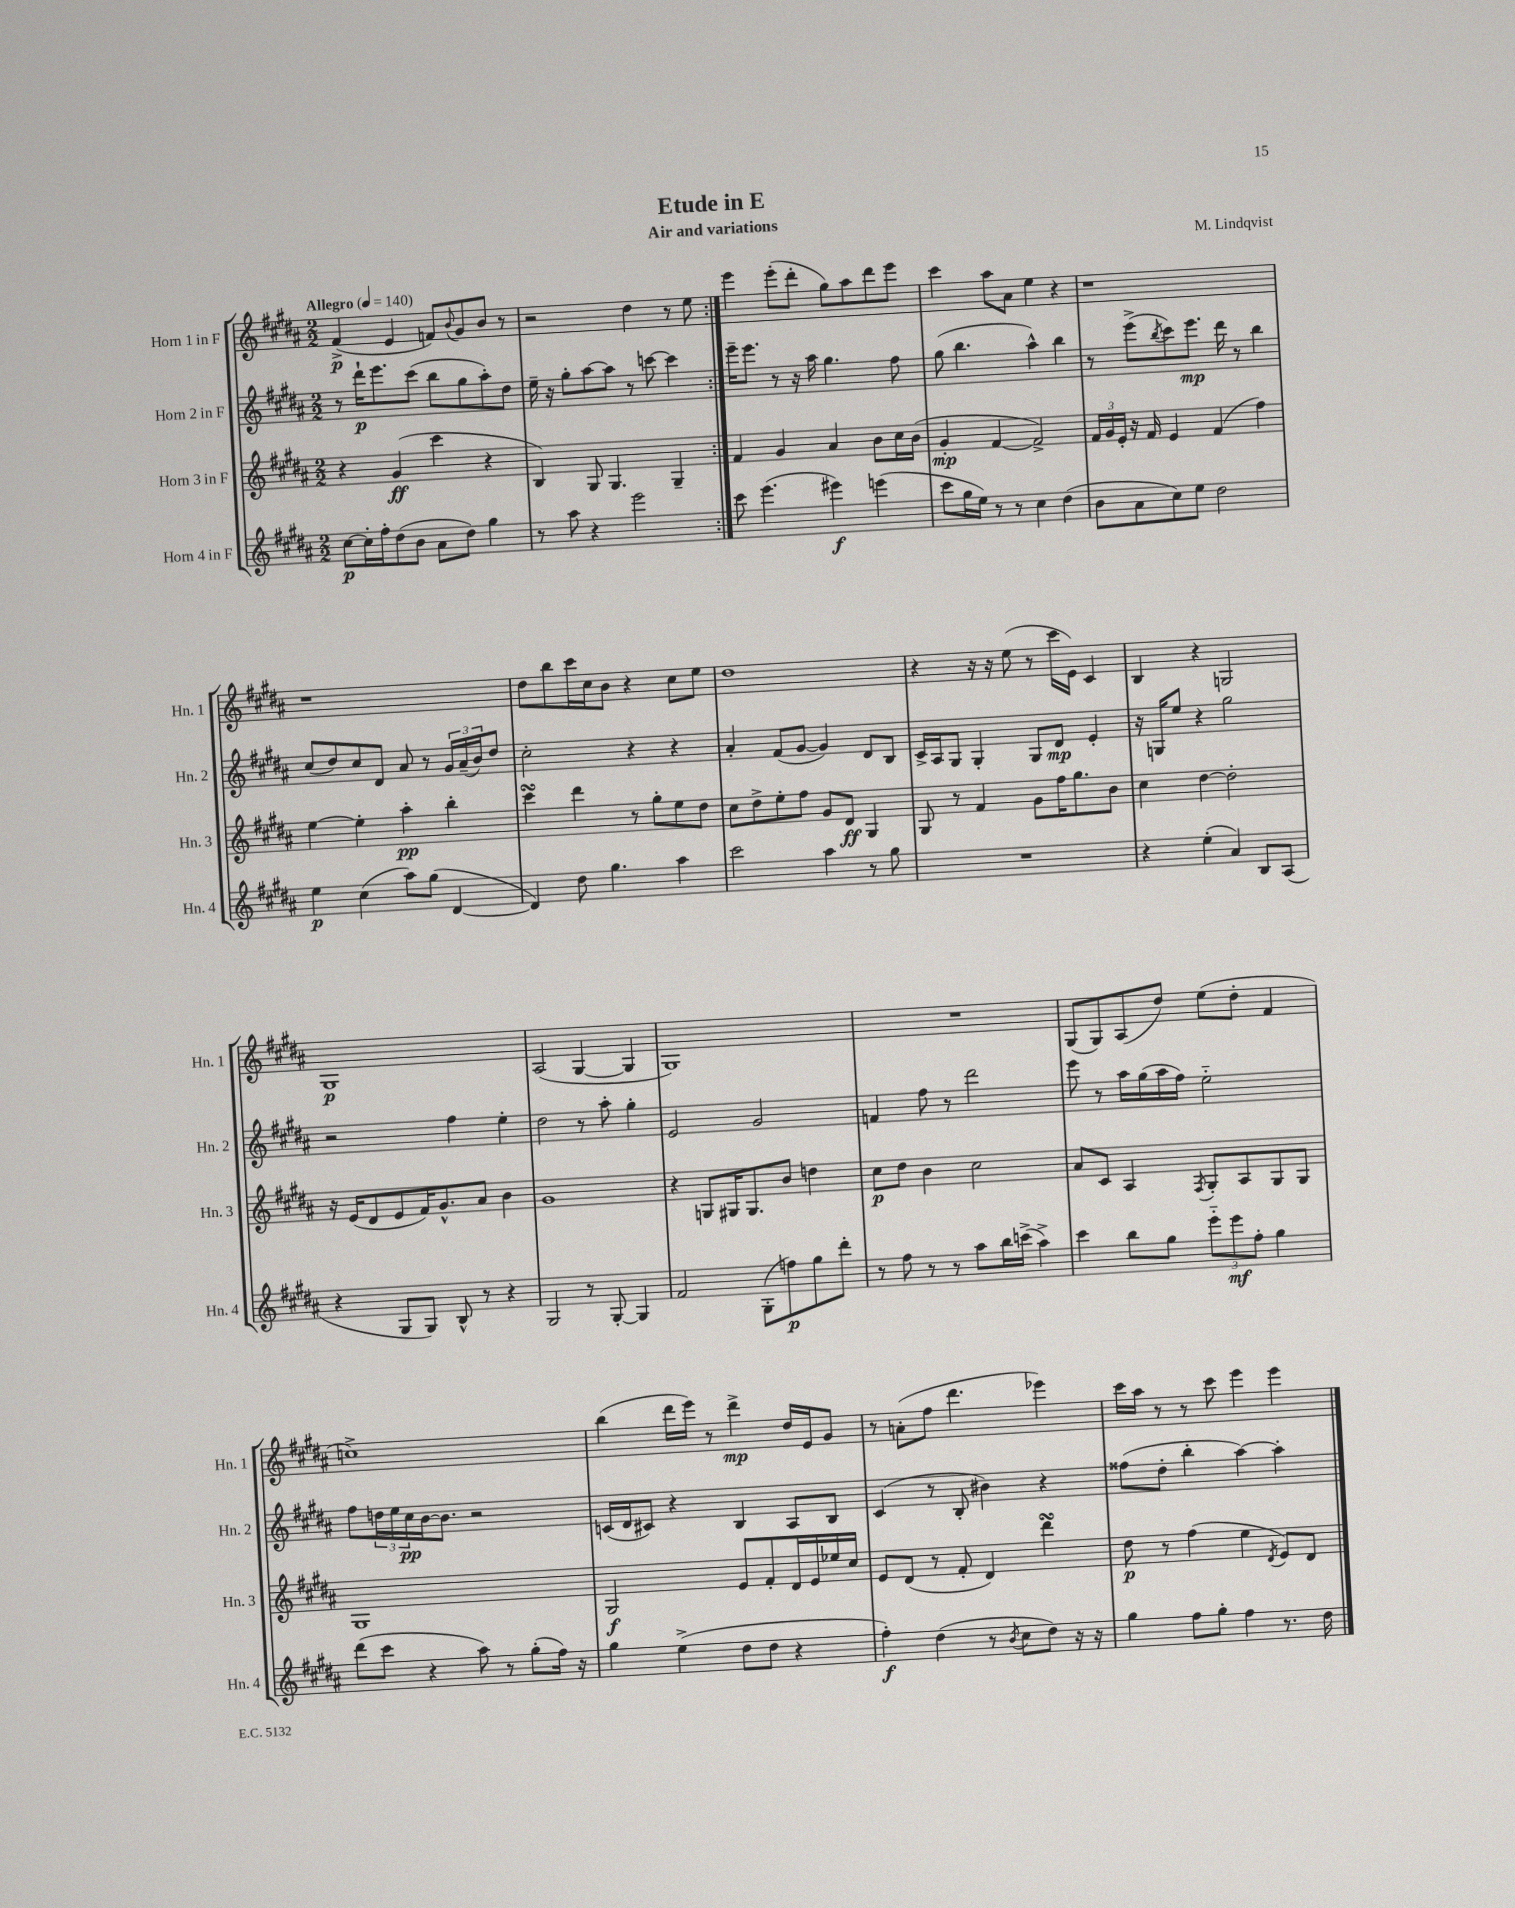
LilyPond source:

\header { title = "Etude in E" composer = "M. Lindqvist" subtitle = "Air and variations" }
<<
\new StaffGroup <<
\new Staff = "s0" \with { instrumentName = "Horn 1 in F" shortInstrumentName = "Hn. 1" } {
    \clef treble \key b \major \numericTimeSignature \time 2/2 \tempo "Allegro" 4 = 140
    \repeat volta 2 { fis'4->\p( e'4 f'8) \appoggiatura { b'8 } gis'8 b'8 r8 |
    r2 dis''4 r8 e''8 | }
    e'''4 e'''8-.( dis'''8-. gis''8) ais''8 dis'''8 e'''8 |
    cis'''4 ais''8 ais'8 e''4 r4 |
    r1 |
    r1 |
    dis''8 b''8 cis'''16 cis''16 b'8 r4 cis''8 e''8 |
    dis''1 |
    r4 r16 r16 e''8( r8 cis'''16 e'16) cis'4 |
    b4 r4 g2 |
    gis1\p |
    ais2( gis4~ gis4 |
    gis1) |
    R1 |
    gis8( gis8) ais8( dis''8) e''8( dis''8-. fis'4 |
    c''1->) |
    b''4( dis'''16 e'''16) r8 dis'''4->\mp dis''16 e'16 gis'8 |
    r8 a'8-.( fis''8 dis'''4. ees'''4) |
    cis'''16 ais''16 r8 r8 cis'''8 e'''4 e'''4 \bar "|." |
}
\new Staff = "s1" \with { instrumentName = "Horn 2 in F" shortInstrumentName = "Hn. 2" } {
    \clef treble \key b \major \numericTimeSignature \time 2/2
    \repeat volta 2 { r8 dis'''16-!\p e'''8. cis'''8( b''8 gis''8 ais''8-.) dis''8 |
    e''16-- r16 gis''8-. ais''8~ ais''8 r8 c'''8~ c'''4 | }
    e'''16-- e'''8. r8 r16 ais''16 gis''4. fis''8 |
    gis''8( b''4. ais''4-^) b''4 |
    r8 e'''8->( \acciaccatura { b''8 } cis'''8) e'''8.\mp dis'''16 r8 b''4 |
    cis''8( dis''8) cis''8 dis'8 ais'8 r8 \tuplet 3/2 { gis'16 ais'16--( b'16) } dis''8 |
    cis''2-. r4 r4 |
    ais'4-. fis'8( gis'8~ gis'4) dis'8 b8 |
    cis'16-> ais16 gis8 gis4-. gis8 dis'8\mp e'4-. |
    r16 g16 e''8 r4 gis''2 |
    r2 fis''4 e''4-. |
    dis''2 r8 ais''8-. gis''4-. |
    e'2 gis'2 |
    f'4 fis''8 r8 dis'''2 |
    e'''8 r8 ais''16 gis''16( ais''16 fis''16) e''2-_ |
    fis''8 \tuplet 3/2 { d''16 e''16 cis''16\pp } b'16~ b'8. r2 |
    c'16( dis'16 cis'8) r4 b4 ais8 b8 |
    cis'4( r8 b8-. bis'4) r4 |
    fisis''8( dis''8-. b''4-. ais''4~) ais''4-. \bar "|." |
}
\new Staff = "s2" \with { instrumentName = "Horn 3 in F" shortInstrumentName = "Hn. 3" } {
    \clef treble \key b \major \numericTimeSignature \time 2/2
    \repeat volta 2 { r4 gis'4\ff( cis'''4 r4 |
    b4) gis8 gis4. gis4-- | }
    fis'4 gis'4 ais'4 b'8 cis''16 b'16( |
    gis'4-.\mp fis'4~ fis'2->) |
    \tuplet 3/2 { fis'16 gis'16 e'16-. } r16 fis'16 e'4 fis'4( fis''4) |
    e''4~ e''4-. ais''4-.\pp b''4-. |
    cis'''4\turn dis'''4 r8 gis''8-. e''8 dis''8 |
    cis''8 dis''8-> e''8-. fis''8 gis'8 dis'8\ff gis4 |
    gis8 r8 fis'4 gis'8 fis''16 gis''8. b'8 |
    cis''4 dis''4~ dis''2-. |
    r16 e'16( dis'8 e'8 fis'16) gis'8.-^ ais'8 b'4 |
    gis'1 |
    r4 g8 gis16 gis8. b'8 d''4 |
    cis''8\p dis''8 b'4 cis''2 |
    ais'8 cis'8 ais4 \acciaccatura { fis8 } gis8-. ais8 gis8 gis8 |
    gis1 |
    gis2\f e'8 fis'8-. dis'16 e'16 ees''16 cis''16 |
    e'8 dis'8( r8 fis'8-. dis'4) dis'''4\turn |
    dis''8\p r8 fis''4( e''4 \acciaccatura { dis'8 } e'8) dis'8 \bar "|." |
}
\new Staff = "s3" \with { instrumentName = "Horn 4 in F" shortInstrumentName = "Hn. 4" } {
    \clef treble \key b \major \numericTimeSignature \time 2/2
    \repeat volta 2 { cis''8~\p cis''16-. fis''16-. dis''8( b'8 ais'8 dis''8) gis''4 |
    r8 ais''8 r4 e'''2 | }
    cis'''8 e'''4.( eis'''4\f) e'''4( |
    cis'''8 gis''16 e''16) r8 r8 cis''4 dis''4( |
    b'8 ais'8 cis''8) e''8 dis''2 |
    e''4\p cis''4( ais''8) gis''8( dis'4~ |
    dis'4) dis''8 gis''4. ais''4 |
    cis'''2 ais''4 r8 gis''8 |
    R1 |
    r4 e''4-.( ais'4) b8 ais8( |
    r4 gis8 gis8) b8-^ r8 r4 |
    gis2 r8 gis8~-. gis4 |
    fis'2 gis8-.( f''8\p) gis''8 dis'''8-. |
    r8 fis''8 r8 r8 ais''8 b''16 c'''16->( ais''4->) |
    cis'''4 b''8 gis''8 \tuplet 3/2 { e'''8-_ e'''8\mf fis''8-. } gis''4 |
    dis'''8( cis'''8 r4 ais''8) r8 gis''8-.( fis''16) r16 |
    gis''4 e''4->( dis''8 dis''8 r4 |
    fis''4-.\f) dis''4( r8 \acciaccatura { b'8 } cis''8 dis''8) r16 r16 |
    gis''4 fis''8 gis''8-. fis''4 r8. dis''16 \bar "|." |
}
>>
>>
\layout { \context { \Score \remove "Bar_number_engraver" } }
